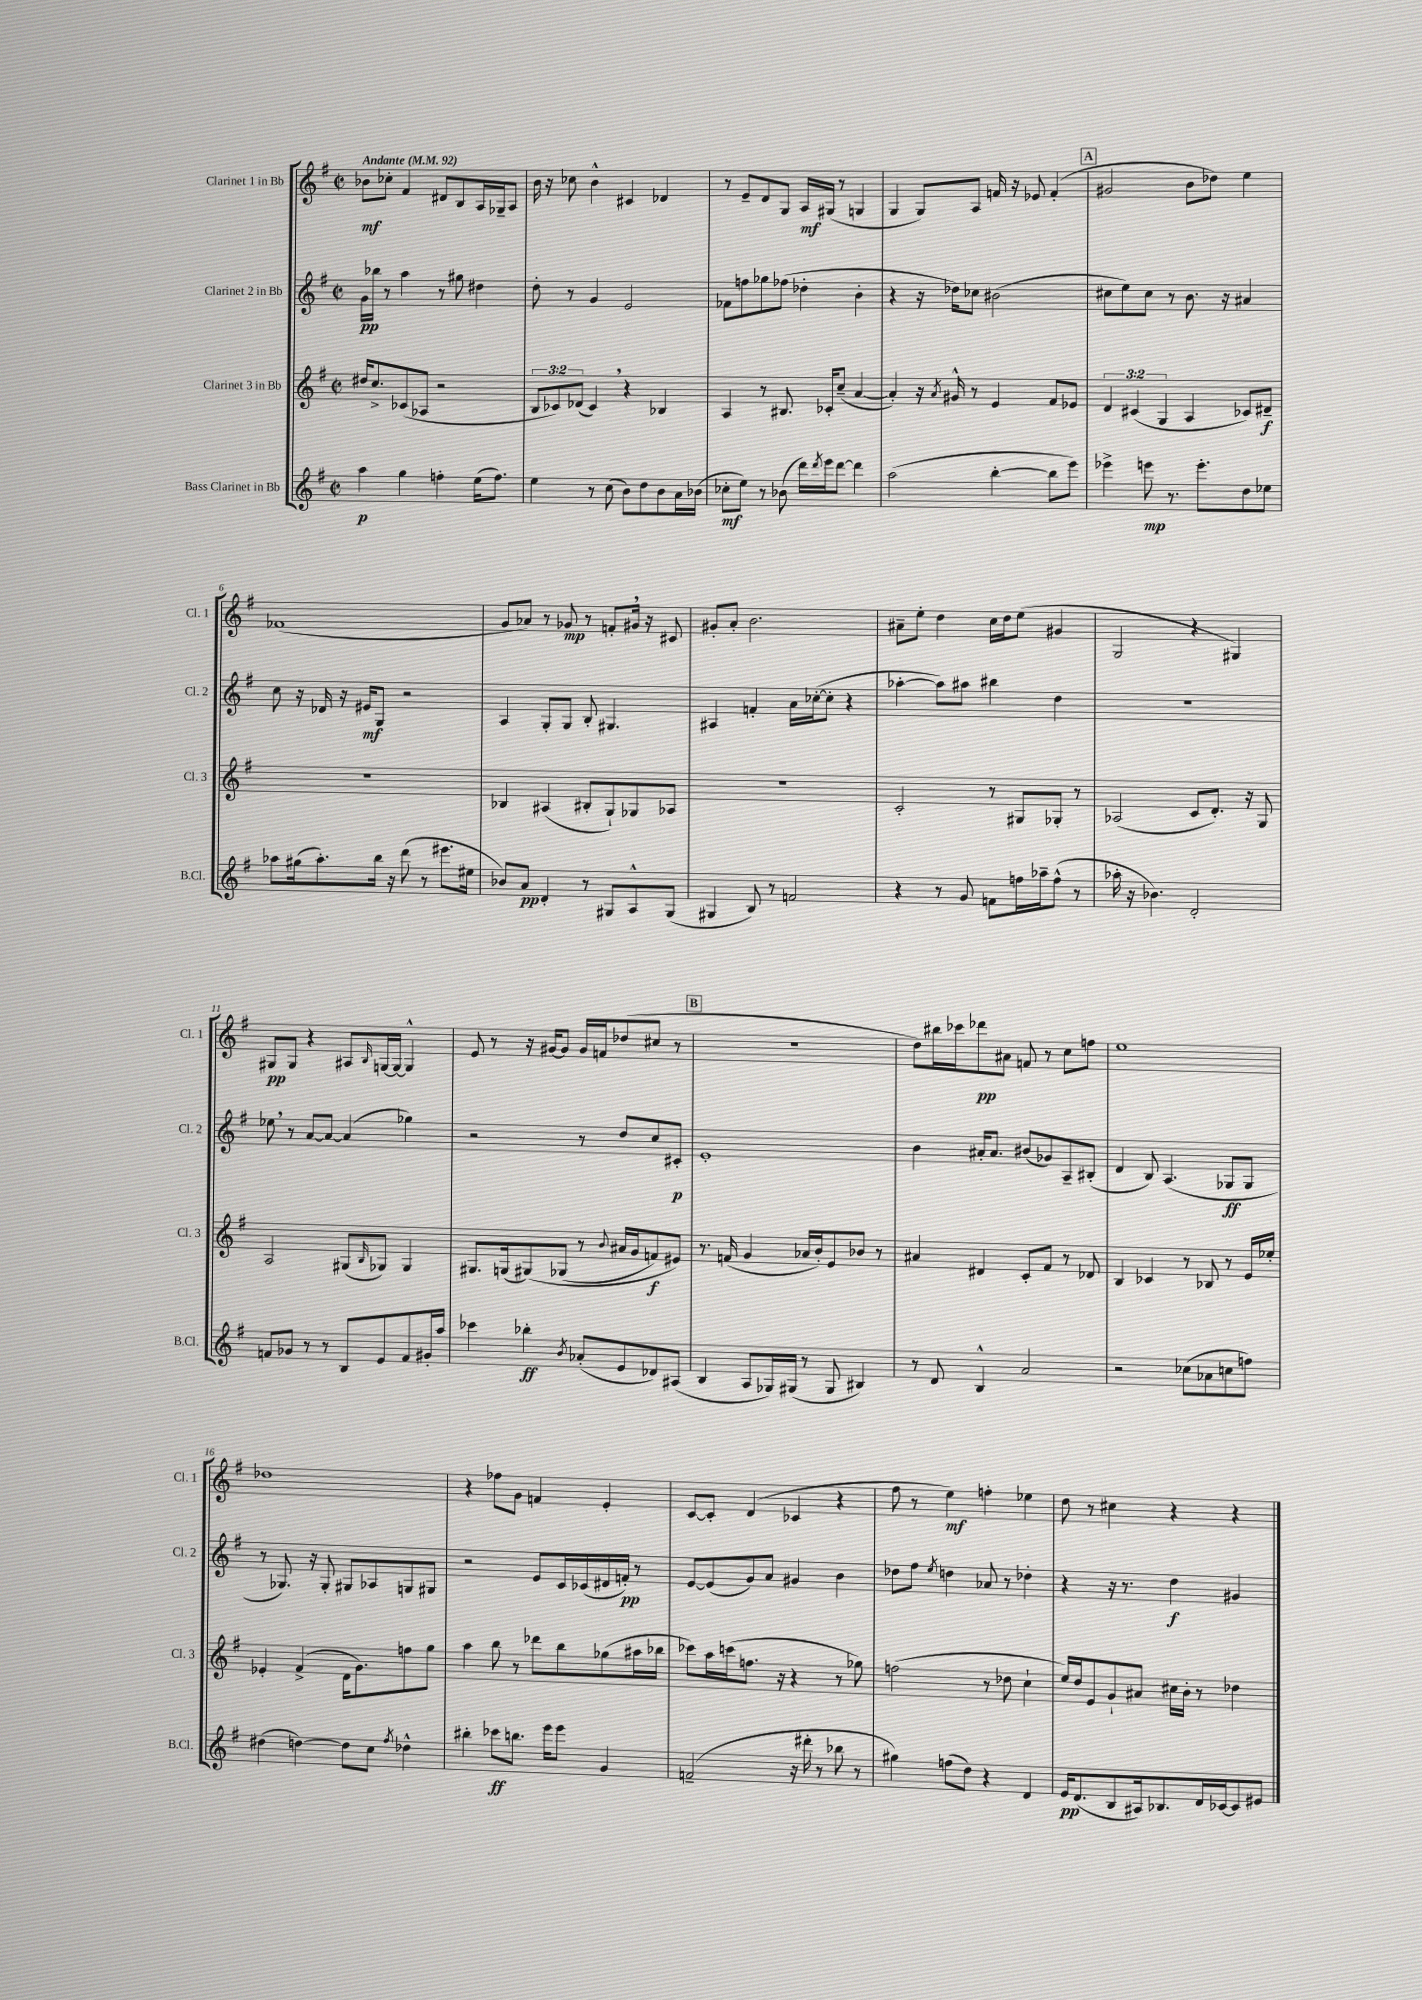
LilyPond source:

<<
\new StaffGroup <<
\new Staff = "s0" \with { instrumentName = "Clarinet 1 in Bb" shortInstrumentName = "Cl. 1" } {
    \clef treble \key g \major \defaultTimeSignature \time 2/2 \tempo "Andante" 4 = 92
    bes'8\mf ces''8-. fis'4 dis'8 b8 a16 ges16-- a8 |
    b'16 r16 ces''8 b'4-^ cis'4 des'4 |
    r8 e'8-- d'8 g8 a16\mf gis16( r8 g4 |
    g4 g8) a8 f'16 r16 ees'8 f'4-.( |
    \mark \markup { \box "A" } gis'2 b'8 des''8) e''4 |
    fes'1( |
    g'8 aes'8) r8 ges'8\mp r8 f'8-. gis'16 \breathe r16 cis'8 |
    gis'8-. a'8-. b'2. |
    ais'8-- e''8-. d''4 c''16 d''16 e''8( gis'4 |
    g2 r4 gis4) |
    gis8\pp gis8 r4 ais8 \grace { b16 } g16~ g16~ g4-^ |
    e'8 r8 r16 gis'16~ gis'8 gis'16 f'16 des''8( cis''8 r8 |
    \mark \markup { \box "B" } r1 |
    d''8) bis''16 ces'''16 des'''8\pp ais'8 f'8 r8 c''8 f''8 |
    e''1 |
    des''1 |
    r4 fes''8 g'8 f'4 e'4-. |
    c'8~ c'8-. d'4( ces'4 r4 |
    fis''8 r8 e''4\mf) f''4-. ees''4 |
    d''8 r8 cis''4 r4 r4 \bar "|." |
}
\new Staff = "s1" \with { instrumentName = "Clarinet 2 in Bb" shortInstrumentName = "Cl. 2" } {
    \clef treble \key g \major \defaultTimeSignature \time 2/2
    g'16\pp bes''16 r8 a''4 r8 gis''8 dis''4 |
    d''8-. r8 g'4 e'2 |
    fes'8 f''8 ges''8 fes''8( des''4-. b'4-. |
    r4 r16 des''16) ces''8 bis'2( |
    \mark \markup { \box "A" } cis''8 e''8) cis''8 r8 b'8. r16 ais'4 |
    c''8 r16 des'16 r16 eis'16\mf g8 r2 |
    a4 g8-. g8 b8-. gis4. |
    ais4 f'4-. a'16 ces''16~-.( ces''8-. r4 |
    aes''4~-. aes''8) ais''8 bis''4 d''4 |
    R1 |
    ees''8 \breathe r8 a'8~ a'8~ a'4( ges''4) |
    r2 r8 d''8 c''8 cis'8-.\p |
    \mark \markup { \box "B" } e'1-. |
    b'4 ais'16-. ais'8. bis'8( ges'8) a8-- bis8-.( |
    d'4 b8) a4.( ges8\ff ges8 |
    r8 ges8.) r16 ges8-. gis8 aes8 g8 gis8 |
    r2 e'8 c'16 ces'16( dis'16 f'16-.\pp) r8 |
    e'8~ e'8( g'8) a'8 gis'4 b'4 |
    des''8 fis''8 \acciaccatura { e''8 } d''4 aes'8 r8 des''4-. |
    r4 r16 r8. d''4\f gis'4 \bar "|." |
}
\new Staff = "s2" \with { instrumentName = "Clarinet 3 in Bb" shortInstrumentName = "Cl. 3" } {
    \clef treble \key g \major \defaultTimeSignature \time 2/2 \override Staff.TupletNumber.text = #tuplet-number::calc-fraction-text
    dis''16 c''8.-> ces'8( aes8 r2 |
    \tuplet 3/2 { b8 ces'8) des'8( } ces'4) \breathe r4 bes4 |
    a4 r8 bis8. ces'16-. c''8--( a'4~ |
    a'4-.) r16 \acciaccatura { a'8 } gis'16-^ r8 e'4 fis'8 ees'8 |
    \mark \markup { \box "A" } \tuplet 3/2 { d'4 cis'4( g4 } a4 ces'8) dis'8--\f |
    R1 |
    bes4 ais4( bis8-. g8-!) ges8 aes8 |
    r1 |
    c'2-. r8 gis8 ges8-. r8 |
    aes2( c'8 d'8.-.) r16 g8 |
    a2 gis8( \grace { b16 } ges8) ges4 |
    gis8. g16( gis8)\( ges8( r8 \appoggiatura { b'8 } ais'16 g'16 f'8\f) eis'8\) |
    \mark \markup { \box "B" } r8. f'16( g'4 aes'16 b'16-.) e'8 bes'8 r8 |
    ais'4 dis'4 c'8-. fis'8 r8 des'8 |
    b4 ces'4 r8 bes8 r8 e'16 ees''16-. |
    ees'4-. fis'4->( d'16 g'8.) f''8 g''8 |
    a''4 b''8 r8 des'''8 b''8 ges''8( ais''16 bes''16 |
    ces'''8) a''16 c'''16( f''8. r16 r4 r8 ges''8) |
    f''2( r8 des''8 c''4-! |
    e''16) d''16 e'8 g'8-! ais'8 cis''16 b'16-. r8 des''4 \bar "|." |
}
\new Staff = "s3" \with { instrumentName = "Bass Clarinet in Bb" shortInstrumentName = "B.Cl." } {
    \clef treble \key g \major \defaultTimeSignature \time 2/2
    a''4\p g''4 f''4-. e''16( f''8.) |
    e''4 r8 c''8( b'8) d''8 b'8 a'16 bes'16( |
    ces''8-.\mf e''8) r8 bes'8( d'''16) \acciaccatura { d'''8 } e'''16 d'''8~ d'''4 |
    a''2( b''4~-. b''8 e'''8) |
    \mark \markup { \box "A" } ees'''4-> e'''8\mp r8. e'''8.-. d''8 ees''8 |
    aes''8 gis''16( aes''8.-.) b''16 r16 d'''8( r8 eis'''8. eis''16 |
    bes'8) a'8\pp d'4-. r8 gis8 a8-^ gis8( |
    gis4 b8) r8 f'2 |
    r4 r8 g'8 f'8 f''16 aes''16-- f''8-^( r8 |
    aes''16-. r16 bes'4.) d'2-. |
    f'8 ges'8 r8 r8 b8 e'8 f'8 gis'16-. a''16 |
    ces'''4 bes''4-.\ff \acciaccatura { b'8 } aes'8-.( e'8 des'8) ais8( |
    \mark \markup { \box "B" } b4 a8 ges16) gis16( r8 gis8 bis4) |
    r8 d'8 b4-^ a'2 |
    r2 ces''8( aes'8 c''8 f''8) |
    dis''4( d''4~) d''8 c''8 \acciaccatura { fis''8 } des''4-^ |
    bis''4-. ces'''8\ff b''8. e'''16 e'''8 g'4 |
    f'2--( r16 dis'''16-. r8 bes''8 r8 |
    gis''4) f''8( d''8) r4 d'4 |
    e'16\pp d'8.( b8 ais16) bes8. d'16 ces'16~ ces'8 eis'8 \bar "|." |
}
>>
>>
